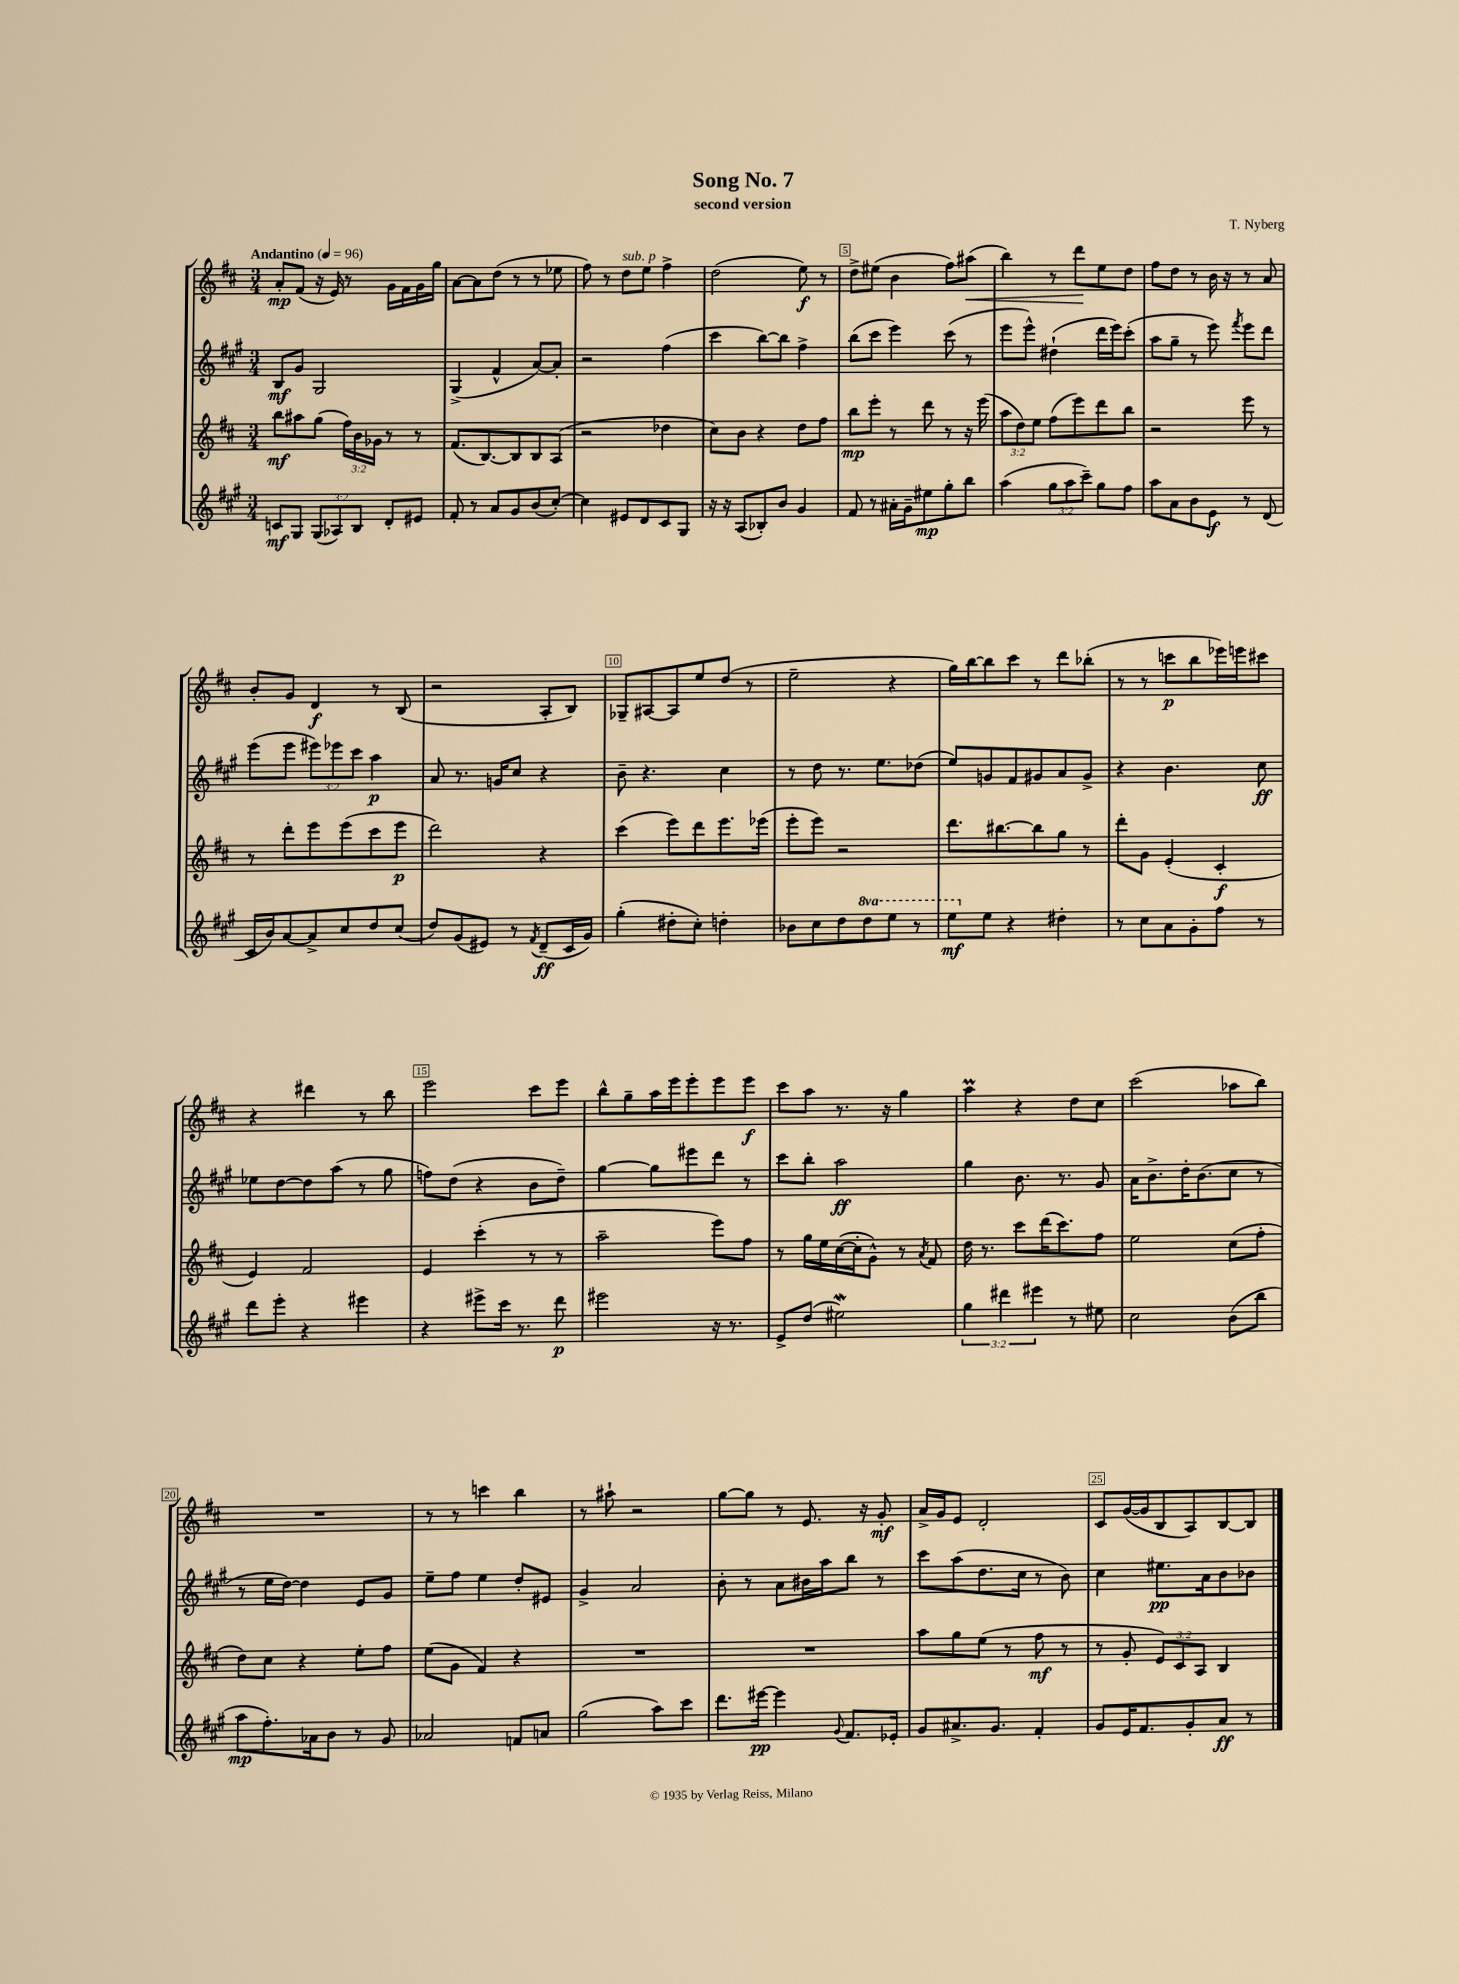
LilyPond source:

\header { title = "Song No. 7" composer = "T. Nyberg" subtitle = "second version" }
<<
\new StaffGroup <<
\new Staff = "s0" {
    \clef treble \key d \major \numericTimeSignature \time 3/4 \tempo "Andantino" 4 = 96
    \autoBeamOff a'8[-.\mp fis'8]( r16 e'16) r8 g'16[ fis'16 g'16 g''16] |
    a'8[~ a'8 d''8]( r8 r8 ees''8 |
    fis''8) r8 d''8[^\markup { \italic "sub. p" } e''8] fis''4-> |
    d''2( e''8\f) r8 |
    d''8[-> eis''8]( b'4 fis''8[) ais''8]\<( |
    b''4) r8 d'''8[\! e''8 d''8] |
    fis''8[ d''8] r8 b'16 r16 r8 a'8 |
    b'8[-. g'8] d'4\f r8 b8( |
    r2 a8[-. b8]) |
    ges8[-- ais8~ ais8 e''8 d''8]( r8 |
    e''2-- r4 |
    g''16[) b''16~ b''8 cis'''8] r8 d'''8[ bes''8]-.( |
    r8 r8 c'''8[\p b''8 ees'''16) e'''16 cis'''8] |
    r4 dis'''4 r8 b''8 |
    e'''2 cis'''8[ e'''8] |
    b''8[-^ g''8-- a''16 e'''16 e'''8-. e'''8 e'''8]\f |
    cis'''8[ a''8] r8. r16 g''4 |
    a''4\prall r4 d''8[ cis''8] |
    cis'''2( aes''8[ b''8]) |
    R2. |
    r8 r8 c'''4 b''4 |
    r8 ais''8-! r2 |
    g''8[~ g''8] r8 e'8. r16 g'8-.\mf |
    a'16[-> g'16 e'8] d'2-. |
    cis'8[ g'16~( g'16 b8 a8) b8~ b8] \bar "|." |
}
\new Staff = "s1" {
    \clef treble \key a \major \numericTimeSignature \time 3/4 \override Staff.TupletNumber.text = #tuplet-number::calc-fraction-text
    \autoBeamOff b8[\mf gis'8] gis2 |
    gis4->( fis'4-^ a'8[~) a'8]-. |
    r2 fis''4( |
    cis'''4 b''8[~) b''8] fis''4-> |
    b''8[( cis'''8] e'''4) cis'''8( r8 |
    e'''8[ e'''8]-^) dis''4-!( d'''16[ e'''16) cis'''8]-.( |
    a''8[ gis''8]-- r8 e'''8) \acciaccatura { fis'''8 } e'''8[ d'''8] |
    e'''8[( e'''8] \tuplet 3/2 { eis'''8[) ees'''8 cis'''8] } a''4\p |
    a'8 r8. g'16[ cis''8] r4 |
    b'8-- r4. cis''4 |
    r8 d''8 r8. e''8.[ des''8]( |
    e''8[) g'8 fis'8 gis'8 a'8 gis'8]-> |
    r4 b'4. cis''8\ff |
    ees''8[ d''8~ d''8 a''8]( r8 gis''8 |
    f''8[) d''8]( r4 b'8[ d''8]--) |
    gis''4~ gis''8[ eis'''8 d'''8] r8 |
    cis'''8[ b''8]-. a''2\ff |
    gis''4 b'8. r8. gis'8 |
    a'16[ b'8.-> d''16-. b'8.( cis''8] r8 |
    r8 e''16[ d''16]~) d''4 e'8[ gis'8] |
    e''8[-- fis''8] e''4 d''8[-. eis'8] |
    gis'4-> a'2 |
    b'8-. r8 a'8[ bis'16 a''16 b''8] r8 |
    cis'''8[ a''8( d''8. cis''16] r8 b'8) |
    cis''4 eis''8.[\pp a'16 b'8 bes'8] \bar "|." |
}
\new Staff = "s2" {
    \clef treble \key d \major \numericTimeSignature \time 3/4 \override Staff.TupletNumber.text = #tuplet-number::calc-fraction-text
    \autoBeamOff b''8[\mf ais''8 g''8]( \tuplet 3/2 { fis''16[) b'16 ges'16] } r8 r8 |
    fis'8.[( b8.~) b8 b8 a8]( |
    r2 des''4 |
    cis''8[) b'8] r4 d''8[ fis''8] |
    b''8[\mp e'''8]-. r8 d'''8 r8 r16 e'''16( |
    \tuplet 3/2 { a''8[ d''8) e''8] } fis''8[( e'''8) d'''8 b''8] |
    r2 e'''8 r8 |
    r8 d'''8[-. e'''8 e'''8( cis'''8 e'''8]\p |
    d'''2) r4 |
    cis'''4( e'''8[) d'''8 e'''8. ees'''16]( |
    e'''8[-. e'''8]) r2 |
    d'''8.[ bis''8.~ bis''8 g''8] r8 |
    d'''8[-. g'8] e'4-.( cis'4-.\f |
    e'4) fis'2 |
    e'4 cis'''4-.( r8 r8 |
    a''2-- e'''8[) fis''8] |
    r8 g''16[ e''16 cis''16~( cis''16-. g'8]-^) r8 \acciaccatura { a'8 } fis'8 |
    d''16 r8. cis'''8[ d'''16( cis'''8.) fis''8] |
    e''2 cis''8[( fis''8]-. |
    d''8[) cis''8] r4 e''8[-. fis''8] |
    e''8[( g'8] fis'4) r4 |
    R2. |
    R2. |
    a''8[ g''8 e''8]( r8 fis''8\mf r8 |
    r8 g'8-. \tuplet 3/2 { e'8[) cis'8 a8] } b4 \bar "|." |
}
\new Staff = "s3" {
    \clef treble \key a \major \numericTimeSignature \time 3/4 \override Staff.TupletNumber.text = #tuplet-number::calc-fraction-text \set Staff.ottavationMarkups = #ottavation-simple-ordinals
    \autoBeamOff c'8[\mf gis8] \tuplet 3/2 { gis8[( aes8) b8] } d'8[-. eis'8] |
    fis'8-. r8 a'8[ gis'8 b'8( cis''8]~-.) |
    cis''4 eis'8[ d'8 cis'8 gis8] |
    r16 r16 a8[( bes8-.) b'8] gis'4 |
    fis'8 r8 ais'16[-. gis'16-- eis''8\mp gis''8-. b''8] |
    a''4( \tuplet 3/2 { gis''8[ a''8 cis'''8]--) } gis''8[ fis''8] |
    a''8[ a'8 b'8 e'8]\f r8 d'8( |
    cis'16[ b'16) a'8~ a'8-> cis''8 d''8 cis''8]( |
    d''8[) gis'8( eis'8]) r8 \acciaccatura { fis'8 } d'8[--\ff( cis'16 gis'16]) |
    gis''4-.( dis''8[-. cis''8]-.) d''4-. |
    bes'8[ cis''8 d''8 \ottava #1 d'''8 e'''8] r8 |
    e'''8[\mf \ottava #0 e''8] r4 dis''4-. |
    r8 cis''8[ a'8 gis'8-. fis''8] r8 |
    d'''8[ e'''8]-. r4 eis'''4 |
    r4 eis'''8[-> cis'''16] r8. d'''8\p |
    eis'''2 r16 r8. |
    e'8[-> d''8]( eis''2\mordent) |
    \tuplet 3/2 { gis''4 dis'''4 eis'''4 } r8 eis''8 |
    cis''2 b'8[( b''8] |
    a''8[\mp fis''8.-.) aes'16 b'8] r8 gis'8 |
    aes'2 f'8[ a'8] |
    gis''2( a''8[) cis'''8] |
    d'''8.[ eis'''16]~\pp eis'''4 \appoggiatura { gis'8 } fis'8.[ ees'16]-. |
    gis'8[ ais'8.-> gis'8.] fis'4-. |
    gis'8[ e'16 fis'8. gis'8-. a'8]\ff r8 \bar "|." |
}
>>
>>
\layout { \context { \Score \override BarNumber.break-visibility = ##(#f #t #t) barNumberVisibility = #(every-nth-bar-number-visible 5) \override BarNumber.stencil = #(make-stencil-boxer 0.1 0.3 ly:text-interface::print) } }
